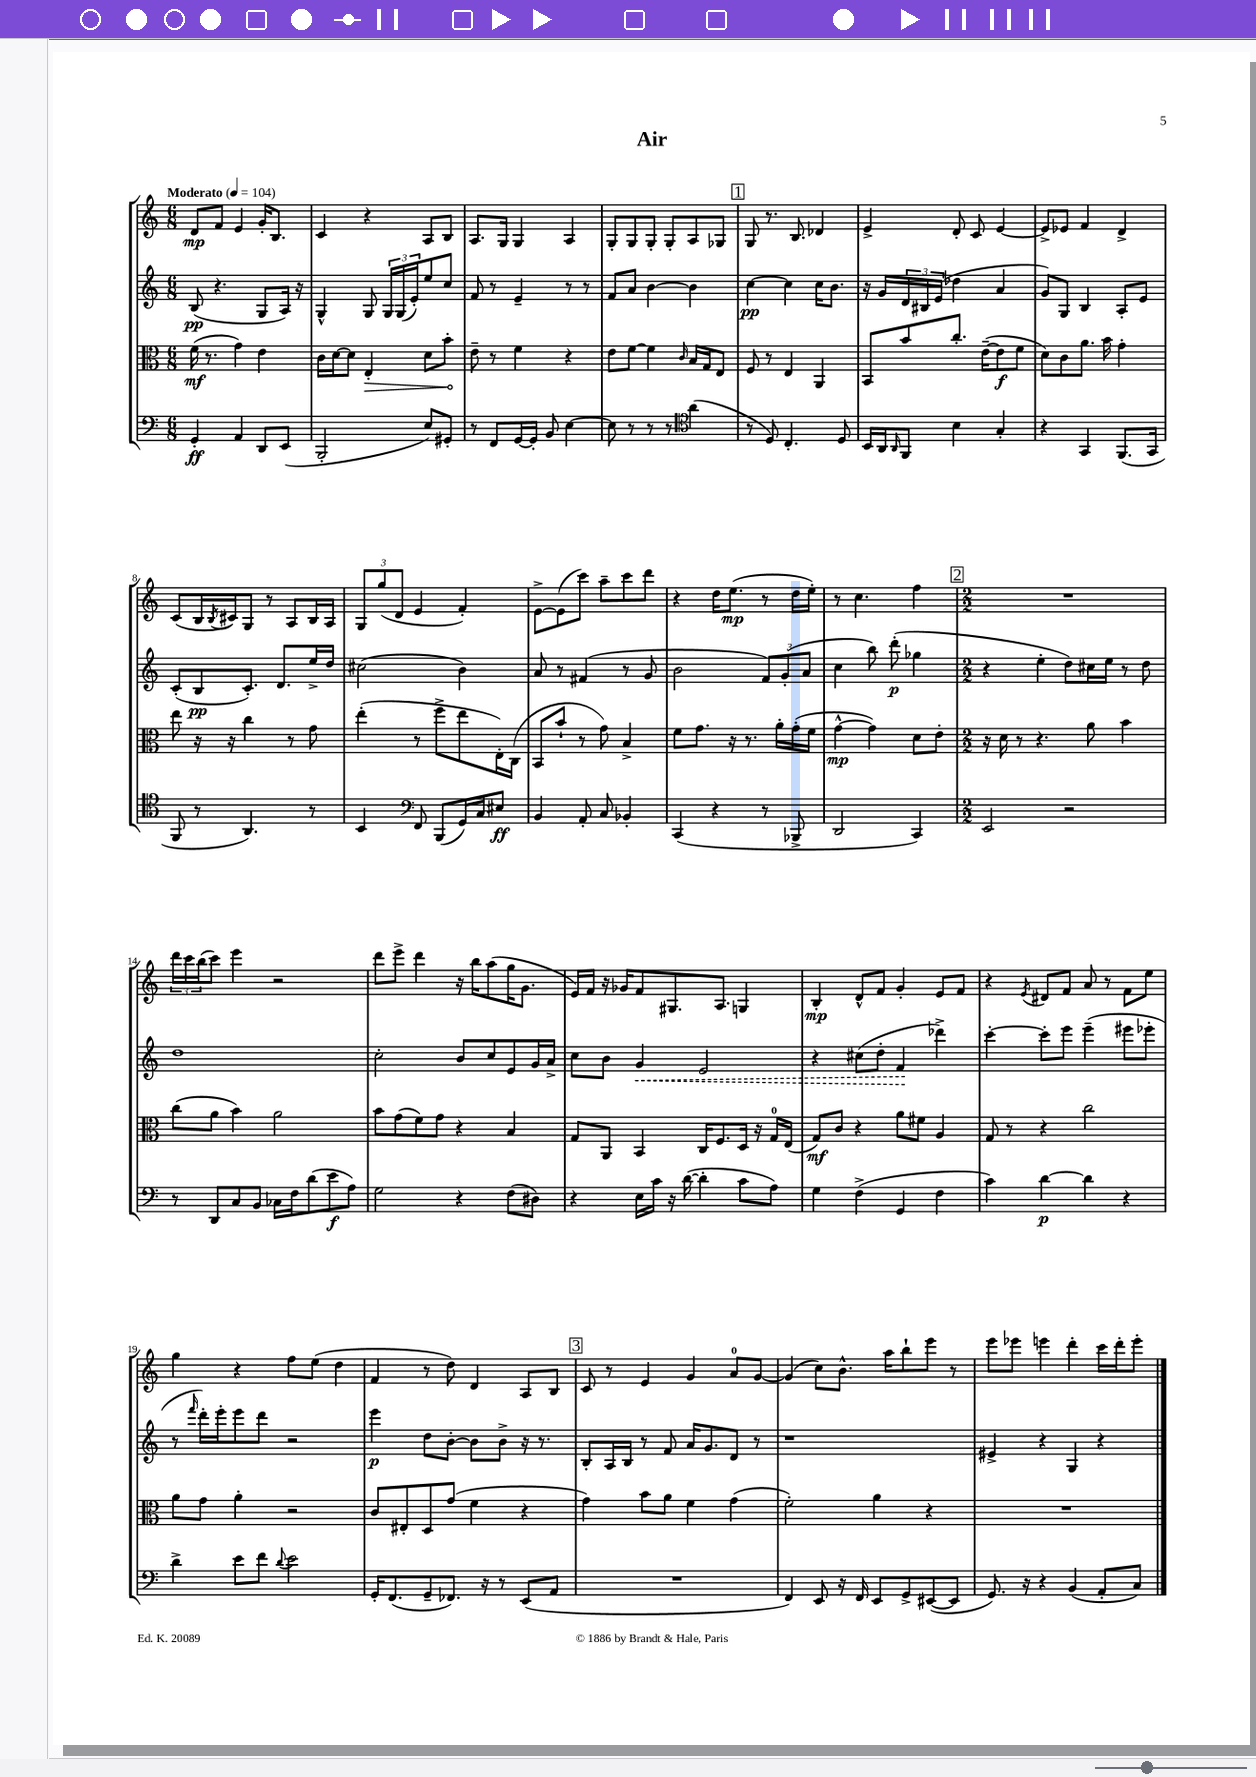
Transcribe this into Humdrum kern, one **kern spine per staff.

**kern	**dynam	**kern	**dynam	**kern	**dynam	**kern	**dynam
*part4	*part4	*part3	*part3	*part2	*part2	*part1	*part1
*staff4	*staff4	*staff3	*staff3	*staff2	*staff2	*staff1	*staff1
*clefF4	*	*clefC3	*	*clefG2	*	*clefG2	*
*k[]	*	*k[]	*	*k[]	*	*k[]	*
*M6/8	*	*M6/8	*	*M6/8	*	*M6/8	*
*MM104	*	*MM104	*	*MM104	*	*MM104	*
=1	=1	=1	=1	=1	=1	=1	=1
!	!	!	!	!	!	!LO:TX:a:B:t=Moderato	!
4GG'/	ff	(16f\	mf	(8B/	pp	8d/L	mp
.	.	8.r	.	.	.	.	.
.	.	.	.	4.r	.	8f/J	.
4AA/	.	4g\)	.	.	.	4e/	.
8DD/L	.	4e\	.	8G/L	.	16g'/KL	.
.	.	.	.	.	.	8.B/J	.
(8EE/J	.	.	.	16A/Jk)	.	.	.
.	.	.	.	16r	.	.	.
=2	=2	=2	=2	=2	=2	=2	=2
2BBB'/	.	16c\LL	.	4G^^/	.	4c/	.
.	.	[16d\J	.	.	.	.	.
.	.	8d\J]	.	.	.	.	.
!	!	!	!LO:HP:b	!	!	!	!
.	.	4E'/	>	8G/	.	4r	.
.	.	.	.	24G/LL	.	.	.
.	.	.	.	(24G/	.	.	.
.	.	.	.	24e'/J)	.	.	.
8E/L)	.	8d\L	.	8ee/	.	8A/L	.
8GG#X'/J	.	8b'\J	.	8cc/J	.	8B/J	.
.	.	.	]	.	.	.	.
=3	=3	=3	=3	=3	=3	=3	=3
8r	.	8e~\	.	8f/	.	8.A/L	.
8FF/L	.	8r	.	8r	.	.	.
.	.	.	.	.	.	16G/Jk	.
[16GG/L	.	4f\	.	4e~/	.	4G/	.
16GG'/JJ]	.	.	.	.	.	.	.
8BB/	.	.	.	.	.	.	.
[4E\	.	4r	.	8r	.	4A/	.
.	.	.	.	8r	.	.	.
=4	=4	=4	=4	=4	=4	=4	=4
8E\]	.	8e\L	.	8f/L	.	8G'/L	.
8r	.	[8f\J	.	8a/J	.	8G/	.
8r	.	4f\]	.	[4b\	.	8G'/J	.
8r	.	.	.	.	.	8G'/L	.
*clefC4	*	*	*	*	*	*	*
.	.	16qqc/	.	.	.	.	.
(4a\	.	16B/LL	.	4b\]	.	8A/	.
.	.	16G/J	.	.	.	.	.
.	.	8E/J	.	.	.	8G-X/J	.
!!LO:REH:place=s1:t=1
=5	=5	=5	=5	=5	=5	=5	=5
8r	.	8F/	.	[4cc\	pp	8G/	.
8D/)	.	8r	.	.	.	8.r	.
4.C'/	.	4E/	.	4cc\]	.	.	.
.	.	.	.	.	.	8.B/	.
.	.	4AA/	.	16cc\KL	.	4d-X/	.
.	.	.	.	8.b\J	.	.	.
8D/	.	.	.	.	.	.	.
=6	=6	=6	=6	=6	=6	=6	=6
16BB/LL	.	8BB/L	.	16r	.	4e^/	.
16AA/J	.	.	.	16g/LL	.	.	.
16qqAA/	.	.	.	.	.	.	.
8FF/J	.	8b/	.	24d/	.	.	.
.	.	.	.	24B#X/	.	.	.
.	.	.	.	(24e/JJ	.	.	.
4B\	.	8.cc'/J	.	4dd-X\	.	8d'/	.
.	.	.	.	.	.	8c/	.
.	.	([16e~\KL	.	.	.	.	.
4G'/	.	8e\]	f	4a/	.	[4e/	.
.	.	8f\J	.	.	.	.	.
=7	=7	=7	=7	=7	=7	=7	=7
4r	.	8d\L)	.	8g/L)	.	8e^/L]	.
.	.	8c\	.	8G/J	.	8e-X/J	.
4GG/	.	8.a\J	.	4B/	.	4f/	.
.	.	16b\	.	.	.	.	.
(8.FF/L	.	4g'\	.	8A'/L	.	4d^/	.
.	.	.	.	8e/J	.	.	.
16GG/Jk	.	.	.	.	.	.	.
!!LO:LB:g=z
=8	=8	=8	=8	=8	=8	=8	=8
8FF/	.	8ee\	.	(8c'/L	.	(8c/L	.
8r	.	16r	.	8B/	pp	16B/L	.
.	.	.	.	.	.	8qB/	.
.	.	16r	.	.	.	16c#X/J)	.
4.AA/)	.	4cc\	.	8.c'/J)	.	8G/J	.
.	.	.	.	.	.	8r	.
.	.	.	.	8.d/L	.	.	.
.	.	8r	.	.	.	8A/L	.
8r	.	8g\	.	16ee^/L	.	16B/L	.
.	.	.	.	16dd/JJ	.	16A/JJ	.
=9	=9	=9	=9	=9	=9	=9	=9
4BB/	.	(4ee'\	.	(2cc#X\	.	12G/L	.
.	.	.	.	.	.	(12gg/	.
.	.	.	.	.	.	12d/J	.
*clefF4	*	*	*	*	*	*	*
8FF/	.	8r	.	.	.	4e/	.
(8BBB/L	.	8ff^\L	.	.	.	.	.
16GG/L)	.	8ee\	.	4b\)	.	4f'/)	.
16C/J	.	.	.	.	.	.	.
8E#X/J	ff	16E'\L)	.	.	.	.	.
.	.	(16C\JJ	.	.	.	.	.
=10	=10	=10	=10	=10	=10	=10	=10
4BB/	.	8BB/L	.	8a/	.	[8e^\L	.
.	.	8b`/J	.	8r	.	(8e\]	.
8AA'/	.	8r	.	(4f#X/	.	8ccc\J)	.
8C/	.	8g\)	.	.	.	8aa~\L	.
4BB-X'/	.	4B^/	.	8r	.	8ccc\	.
.	.	.	.	8g/	.	8ddd\J	.
=11	=11	=11	=11	=11	=11	=11	=11
(4CC/	.	8f\L	.	2b\	.	4r	.
.	.	8.g\J	.	.	.	.	.
4r	.	.	.	.	.	16dd\KL	.
.	.	16r	.	.	.	(8.ee\J	mp
.	.	8.r	.	.	.	.	.
8r	.	.	.	12f/L)	.	8r	.
.	.	16a'\LL	.	.	.	.	.
.	.	.	.	(12g'/	.	.	.
8BBB-X^/	.	(16g'\	.	.	.	16dd\LL	.
.	.	.	.	12a/J	.	.	.
.	.	16f\JJ	.	.	.	16ee'\JJ)	.
=12	=12	=12	=12	=12	=12	=12	=12
2DD/	.	[4g^^\	mp	4cc\	.	8r	.
.	.	.	.	.	.	4.cc\	.
.	.	4g\])	.	8bb\)	.	.	.
.	.	.	.	(8ddd'\	p	.	.
4CC/)	.	8d\L	.	4gg-X\	.	4ff\	.
.	.	8e'\J	.	.	.	.	.
!!LO:REH:place=s1:t=2
=13	=13	=13	=13	=13	=13	=13	=13
*M2/2	*	*M2/2	*	*M2/2	*	*M2/2	*
2EE/	.	16r	.	4r	.	1r	.
.	.	16d\	.	.	.	.	.
.	.	8r	.	.	.	.	.
.	.	4.r	.	4ee'\	.	.	.
2r	.	.	.	8dd\L)	.	.	.
.	.	8a\	.	16cc#X\L	.	.	.
.	.	.	.	16ee\JJ	.	.	.
.	.	4b\	.	8r	.	.	.
.	.	.	.	8dd\	.	.	.
!!LO:LB:g=z
=14	=14	=14	=14	=14	=14	=14	=14
8r	.	(8cc\L	.	1dd	.	24ddd\LL	.
.	.	.	.	.	.	24ccc\	.
.	.	.	.	.	.	(24bb\J	.
8DD/L	.	8a\J	.	.	.	8ccc\J)	.
8C/	.	4b\)	.	.	.	4eee\	.
8BB/J	.	.	.	.	.	.	.
16C-X\LL	.	2a\	.	.	.	2r	.
16F\J	.	.	.	.	.	.	.
(8d\	.	.	.	.	.	.	.
8e\	f	.	.	.	.	.	.
8A\J)	.	.	.	.	.	.	.
=15	=15	=15	=15	=15	=15	=15	=15
2G\	.	8b\L	.	2cc'\	.	8ddd\L	.
.	.	(8g\	.	.	.	8eee^\J	.
.	.	8f\)	.	.	.	4ddd\	.
.	.	8g\J	.	.	.	.	.
4r	.	4r	.	8b/L	.	16r	.
.	.	.	.	.	.	16bb\KL	.
.	.	.	.	8cc/	.	(8aa\	.
(8F\L	.	4B/	.	8e/	.	16gg\K	.
.	.	.	.	.	.	8.g\J	.
8D#X\J)	.	.	.	16g/L	.	.	.
.	.	.	.	16a^/JJ	.	.	.
=16	=16	=16	=16	=16	=16	=16	=16
4r	.	8G/L	.	8cc\L	.	16e/LL)	.
.	.	.	.	.	.	16f/JJ	.
.	.	8AA/J	.	8b\J	.	16r	.
.	.	.	.	.	.	16g-X/KL	.
!	!	!	!	!	!LO:HP:b	!	!
16E\LL	.	4BB/	.	4g/	<	8f/	.
16c\JJ	.	.	.	.	.	.	.
16r	.	.	.	.	.	8.G#X/	.
([16d\	.	.	.	.	.	.	.
4d'\]	.	16C/KL	.	2e/	.	.	.
.	.	8.F/	.	.	.	8.A/J	.
8c\L	.	16D/Jk	.	.	.	4Gn/	.
.	.	16r	.	.	.	.	.
8A\J)	.	16G/LL	.	.	.	.	.
.	.	(16E/JJ	.	.	.	.	.
=17	=17	=17	=17	=17	=17	=17	=17
4G\	.	8G/L)	mf	4r	.	4B'/	mp
.	.	8c/J	.	.	.	.	.
(4F^\	.	4r	.	(8cc#X\L	.	8d^^/L	.
.	.	.	.	8dd'\J	.	8f/J	.
4GG/	.	8a\L	.	4f/	.	4g'/	.
.	.	8f#X\J	.	.	.	.	.
4F\	.	4A/	.	4ddd-X^\)	[	8e/L	.
.	.	.	.	.	.	8f/J	.
=18	=18	=18	=18	=18	=18	=18	=18
4c\)	.	8G/	.	[4ccc'\	.	4r	.
.	.	8r	.	.	.	.	.
.	.	.	.	.	.	8qe/	.
[4d\	p	4r	.	8ccc'\L]	.	8d#X/L	.
.	.	.	.	8eee\J	.	8f/J	.
4d\]	.	2cc\	.	(4eee~\	.	8a/	.
.	.	.	.	.	.	8r	.
4r	.	.	.	8eee#X\L	.	8f\L	.
.	.	.	.	8eee-X'\J	.	8ee\J	.
!!LO:LB:g=z
=19	=19	=19	=19	=19	=19	=19	=19
4d^\	.	8a\L	.	8r	.	4gg\	.
.	.	.	.	16qqfff/	.	.	.
.	.	8g\J	.	16ddd'\LL)	.	.	.
.	.	.	.	16eee'\J	.	.	.
8e\L	.	4a'\	.	8eee\	.	4r	.
8f\J	.	.	.	8ddd\J	.	.	.
8qqd/	.	.	.	.	.	.	.
2e\	.	2r	.	2r	.	8ff\L	.
.	.	.	.	.	.	(8ee\J	.
.	.	.	.	.	.	4dd\	.
=20	=20	=20	=20	=20	=20	=20	=20
16GG'/KL	.	8c/L	.	4eee\	p	4f/	.
(8.FF/	.	.	.	.	.	.	.
.	.	8E#X'/	.	.	.	.	.
8GG~/	.	8D/	.	8dd\L	.	8r	.
8.FF-X/J)	.	(8g/J	.	[8b'\J	.	8dd\)	.
.	.	4f\	.	8b\L]	.	4d/	.
16r	.	.	.	.	.	.	.
8r	.	.	.	8b^\J	.	.	.
(8EE/L	.	4r	.	16r	.	8A/L	.
.	.	.	.	8.r	.	.	.
8AA/J	.	.	.	.	.	8B/J	.
!!LO:REH:place=s1:t=3
=21	=21	=21	=21	=21	=21	=21	=21
1r	.	4g\)	.	8B'/L	.	8c/	.
.	.	.	.	16A/L	.	8r	.
.	.	.	.	16B/JJ	.	.	.
.	.	8b\L	.	8r	.	4e/	.
.	.	8a\J	.	8f/	.	.	.
.	.	4f\	.	16a/KL	.	4g/	.
.	.	.	.	8.g/	.	.	.
.	.	(4g\	.	8d/J	.	8a/L	.
.	.	.	.	8r	.	[8g/J	.
=22	=22	=22	=22	=22	=22	=22	=22
4FF/)	.	2f'\)	.	1r	.	(4g/]	.
8EE/	.	.	.	.	.	8cc\L)	.
16r	.	.	.	.	.	8.b^^\J	.
16FF/	.	.	.	.	.	.	.
8EE/L	.	4a\	.	.	.	.	.
.	.	.	.	.	.	16aa\KL	.
8GG^/	.	.	.	.	.	8bb`\	.
([8EE#X/	.	4r	.	.	.	8eee\J	.
8EE#/J]	.	.	.	.	.	8r	.
=23	=23	=23	=23	=23	=23	=23	=23
8.GG/)	.	1r	.	4e#X^/	.	8eee\L	.
.	.	.	.	.	.	8eee-X\J	.
16r	.	.	.	.	.	.	.
4r	.	.	.	4r	.	4eeen\	.
(4BB/	.	.	.	4G/	.	4ddd'\	.
8AA'/L	.	.	.	4r	.	16ccc\LL	.
.	.	.	.	.	.	16ddd'\J	.
8C/J)	.	.	.	.	.	8eee'\J	.
==	==	==	==	==	==	==	==
*-	*-	*-	*-	*-	*-	*-	*-
